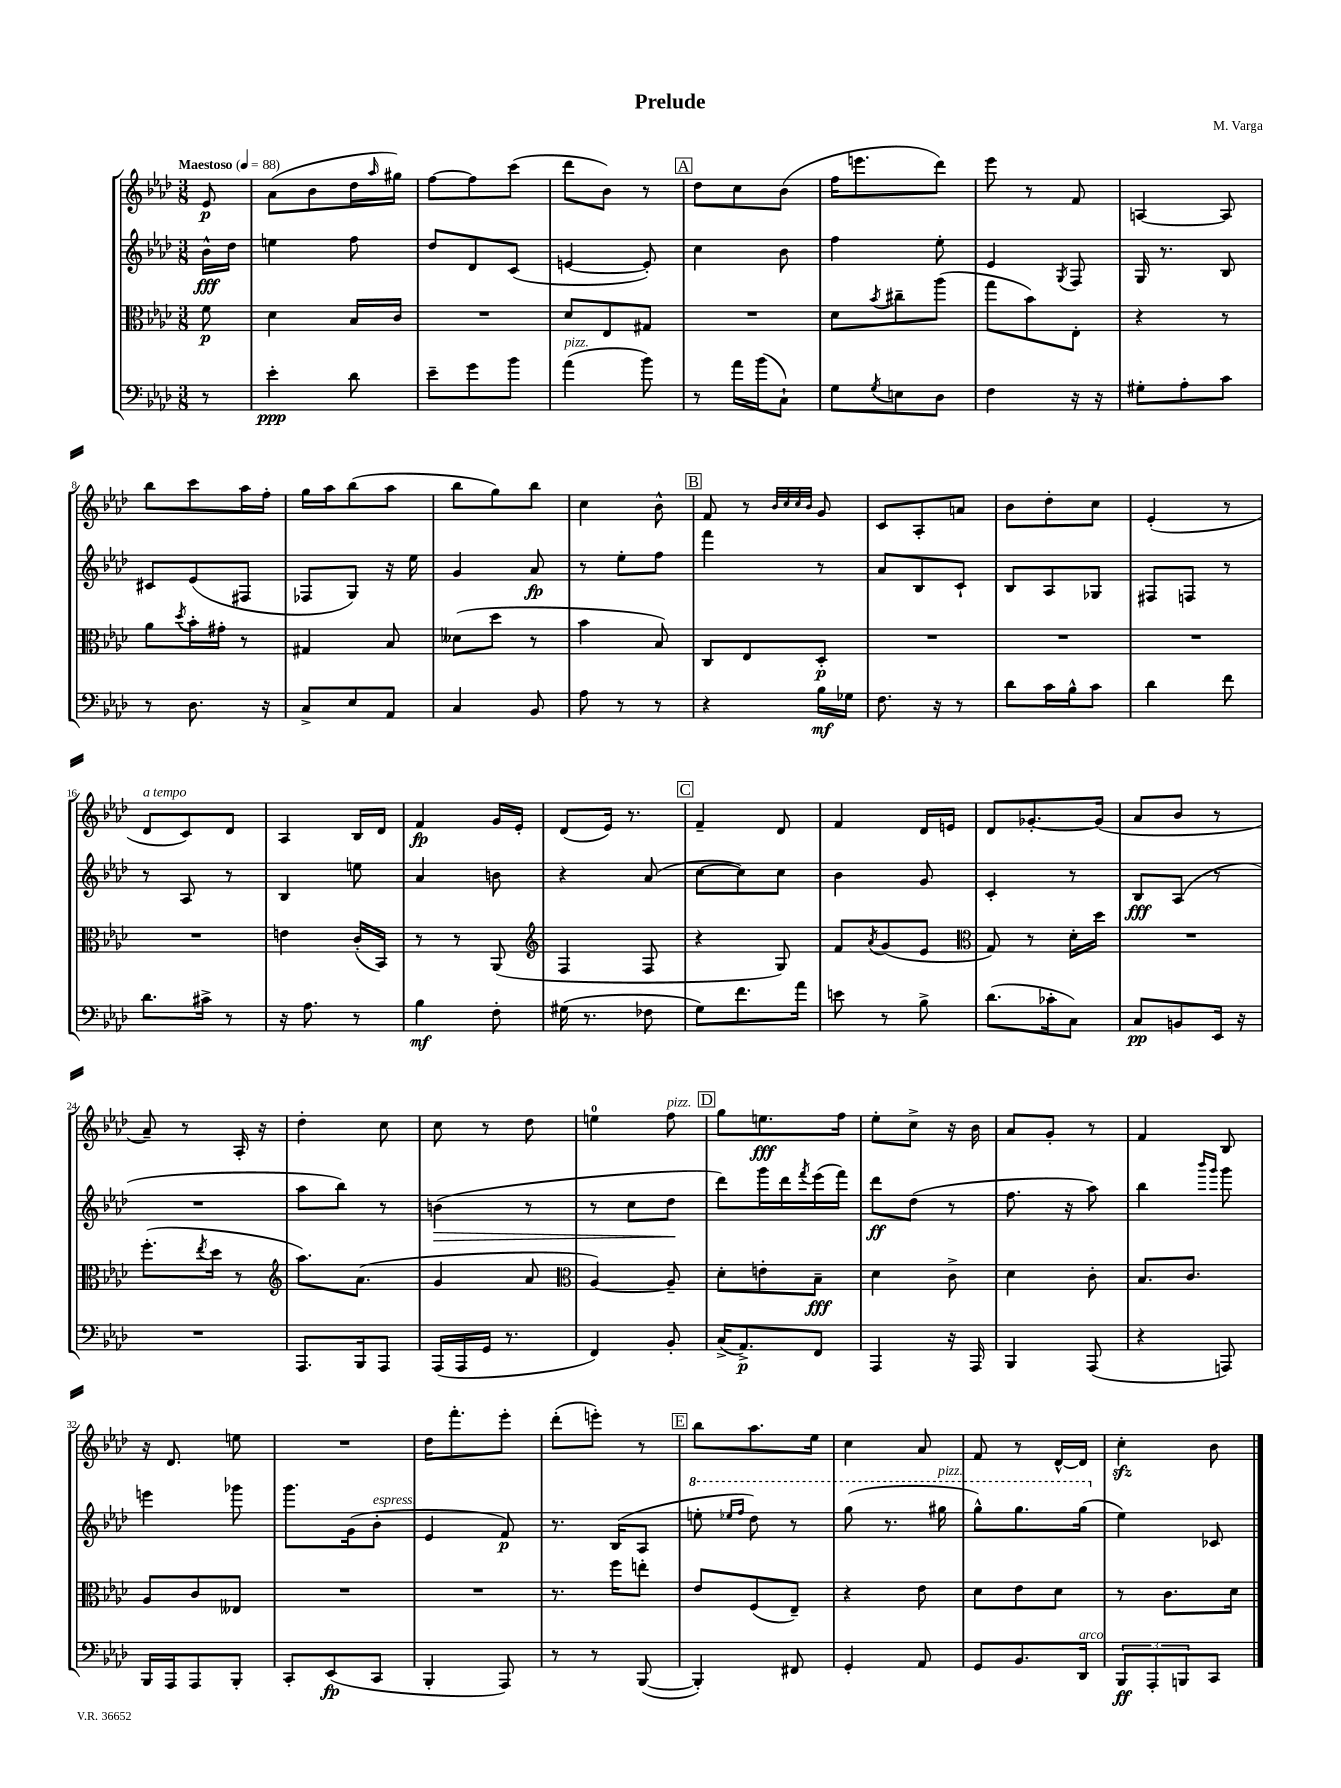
\header { title = "Prelude" composer = "M. Varga" }
<<
\new StaffGroup <<
\new Staff = "s0" {
    \clef treble \key aes \major \numericTimeSignature \time 3/8 \partial 8 \tempo "Maestoso" 4 = 88
    ees'8\p |
    aes'8( bes'8 des''16 \grace { aes''16 } gis''16) |
    f''8~ f''8 c'''8( |
    des'''8 bes'8) r8 |
    \mark \markup { \box "A" } des''8 c''8 bes'8( |
    f''16 e'''8. des'''8) |
    ees'''8 r8 f'8 |
    a4~ a8 |
    bes''8 c'''8 aes''16 f''16-. |
    g''16 aes''16 bes''8( aes''8 |
    bes''8 g''8) bes''8 |
    c''4 bes'8-^ |
    \mark \markup { \box "B" } f'8 r8 \grace { bes'32 c''32 c''32 bes'32 } g'8 |
    c'8 aes8-. a'8 |
    bes'8 des''8-. c''8 |
    ees'4-.( r8 |
    des'8^\markup { \italic "a tempo" } c'8) des'8 |
    aes4 bes16 des'16 |
    f'4\fp g'16 ees'16-. |
    des'8( ees'16) r8. |
    \mark \markup { \box "C" } f'4-- des'8 |
    f'4 des'16 e'16 |
    des'8 ges'8.~-. ges'16( |
    aes'8 bes'8 r8 |
    aes'8--) r8 aes16-. r16 |
    des''4-. c''8 |
    c''8 r8 des''8 |
    e''4-0 f''8^\markup { \italic "pizz." } |
    \mark \markup { \box "D" } g''8 e''8.\fff f''16 |
    ees''8-. c''8-> r16 bes'16 |
    aes'8 g'8-. r8 |
    f'4 bes8 |
    r16 des'8. e''8 |
    R4. |
    des''16 f'''8.-. ees'''8-. |
    des'''8-.( e'''8-.) r8 |
    \mark \markup { \box "E" } bes''8 aes''8. ees''16 |
    c''4 aes'8 |
    f'8 r8 des'16~-^ des'16 |
    c''4-.\sfz bes'8 \bar "|." |
}
\new Staff = "s1" {
    \clef treble \key aes \major \numericTimeSignature \time 3/8 \partial 8
    bes'16-^\fff des''16 |
    e''4 f''8 |
    des''8 des'8 c'8( |
    e'4~ e'8-.) |
    \mark \markup { \box "A" } c''4 bes'8 |
    f''4 ees''8-. |
    ees'4 \acciaccatura { g8 } f8 |
    g16 r8. bes8 |
    cis'8 ees'8( fis8 |
    fes8 g8) r16 ees''16 |
    g'4 aes'8\fp |
    r8 ees''8-. f''8 |
    \mark \markup { \box "B" } f'''4 r8 |
    aes'8 bes8 c'8-! |
    bes8 aes8 ges8 |
    fis8 f8 r8 |
    r8 aes8 r8 |
    bes4 e''8 |
    aes'4 b'8 |
    r4 aes'8( |
    \mark \markup { \box "C" } c''8~ c''8) c''8 |
    bes'4 g'8 |
    c'4-. r8 |
    bes8\fff aes8( r8 |
    R4. |
    aes''8 bes''8) r8 |
    b'4\>( r8 |
    r8 c''8 des''8\! |
    \mark \markup { \box "D" } des'''8) g'''16 des'''16 \acciaccatura { f'''8 } ees'''16( f'''16) |
    des'''8\ff des''8( r8 |
    f''8. r16 aes''8) |
    bes''4 \grace { bes'''16 g'''16 } g'''8 |
    e'''4 ges'''8 |
    g'''8. g'16( bes'8-.^\markup { \italic "espress." } |
    ees'4 f'8\p) |
    r8. bes16( aes8 |
    \mark \markup { \box "E" } \ottava #1 e'''8-. \grace { ees'''16 f'''16 } des'''8) r8 |
    g'''8( r8. gis'''16^\markup { \italic "pizz." } |
    g'''8-^) g'''8. g'''16( \ottava #0 |
    ees''4) ces'8 \bar "|." |
}
\new Staff = "s2" {
    \clef alto \key aes \major \numericTimeSignature \time 3/8 \partial 8
    f'8\p |
    des'4 bes16 c'16 |
    R4. |
    des'8 ees8 gis8 |
    \mark \markup { \box "A" } R4. |
    des'8 \acciaccatura { bes'8 } cis''8-- aes''8( |
    g''8 bes'8) ees8-. |
    r4 r8 |
    aes'8 \acciaccatura { des''8 } bes'16-. gis'16-. r8 |
    gis4 bes8 |
    deses'8( des''8 r8 |
    bes'4 bes8) |
    \mark \markup { \box "B" } c8 ees8 des8-.\p |
    R4. |
    R4. |
    R4. |
    R4. |
    e'4 c'16-.( bes,16) |
    r8 r8 aes,8( |
    \clef treble f4 f8 |
    \mark \markup { \box "C" } r4 g8) |
    f'8 \acciaccatura { aes'8 } g'8( ees'8 |
    \clef alto g8) r8 des'16-. des''16 |
    R4. |
    f''8.-.( \acciaccatura { ees''8 } des''16 r8 |
    \clef treble aes''8.) aes'8.( |
    g'4 aes'8 |
    \clef alto aes4~) aes8-- |
    \mark \markup { \box "D" } des'8-. e'8-. bes8--\fff |
    des'4 c'8-> |
    des'4 c'8-. |
    bes8. c'8. |
    aes8 c'8 eeses8 |
    R4. |
    R4. |
    r8. f''16 e''8-. |
    \mark \markup { \box "E" } ees'8 f8( ees8--) |
    r4 ees'8 |
    des'8 ees'8 des'8 |
    r8 c'8. des'16 \bar "|." |
}
\new Staff = "s3" {
    \clef bass \key aes \major \numericTimeSignature \time 3/8 \partial 8
    r8 |
    ees'4-.\ppp des'8 |
    ees'8-- g'8 bes'8 |
    aes'4^\markup { \italic "pizz." }( bes'8) |
    \mark \markup { \box "A" } r8 aes'16 bes'16( c8-!) |
    g8 \acciaccatura { g8 } e8 des8 |
    f4 r16 r16 |
    gis8-. aes8-. c'8 |
    r8 des8. r16 |
    c8-> ees8 aes,8 |
    c4 bes,8 |
    aes8 r8 r8 |
    \mark \markup { \box "B" } r4 bes16\mf ges16 |
    f8. r16 r8 |
    des'8 c'16 bes16-^ c'8 |
    des'4 f'8 |
    des'8. cis'16-> r8 |
    r16 aes8. r8 |
    bes4\mf f8-. |
    gis16( r8. fes8 |
    \mark \markup { \box "C" } g8) f'8. aes'16 |
    e'8 r8 bes8-> |
    des'8.( ces'16-. c8) |
    c8\pp b,8 ees,16 r16 |
    R4. |
    aes,,8. bes,,16 aes,,8 |
    aes,,16( aes,,16 g,16 r8. |
    f,4) bes,8-. |
    \mark \markup { \box "D" } c16->( aes,8.->\p) f,8 |
    aes,,4 r16 aes,,16 |
    bes,,4 aes,,8( |
    r4 a,,8) |
    bes,,16 aes,,16 aes,,8 bes,,8-. |
    c,8-. ees,8\fp( c,8 |
    bes,,4-. aes,,8) |
    r8 r8 bes,,8~( |
    \mark \markup { \box "E" } bes,,4-.) fis,8 |
    g,4-. aes,8 |
    g,8 bes,8. des,16^\markup { \italic "arco" } |
    \tuplet 3/2 { bes,,8\ff aes,,8-. b,,8 } c,8 \bar "|." |
}
>>
>>
